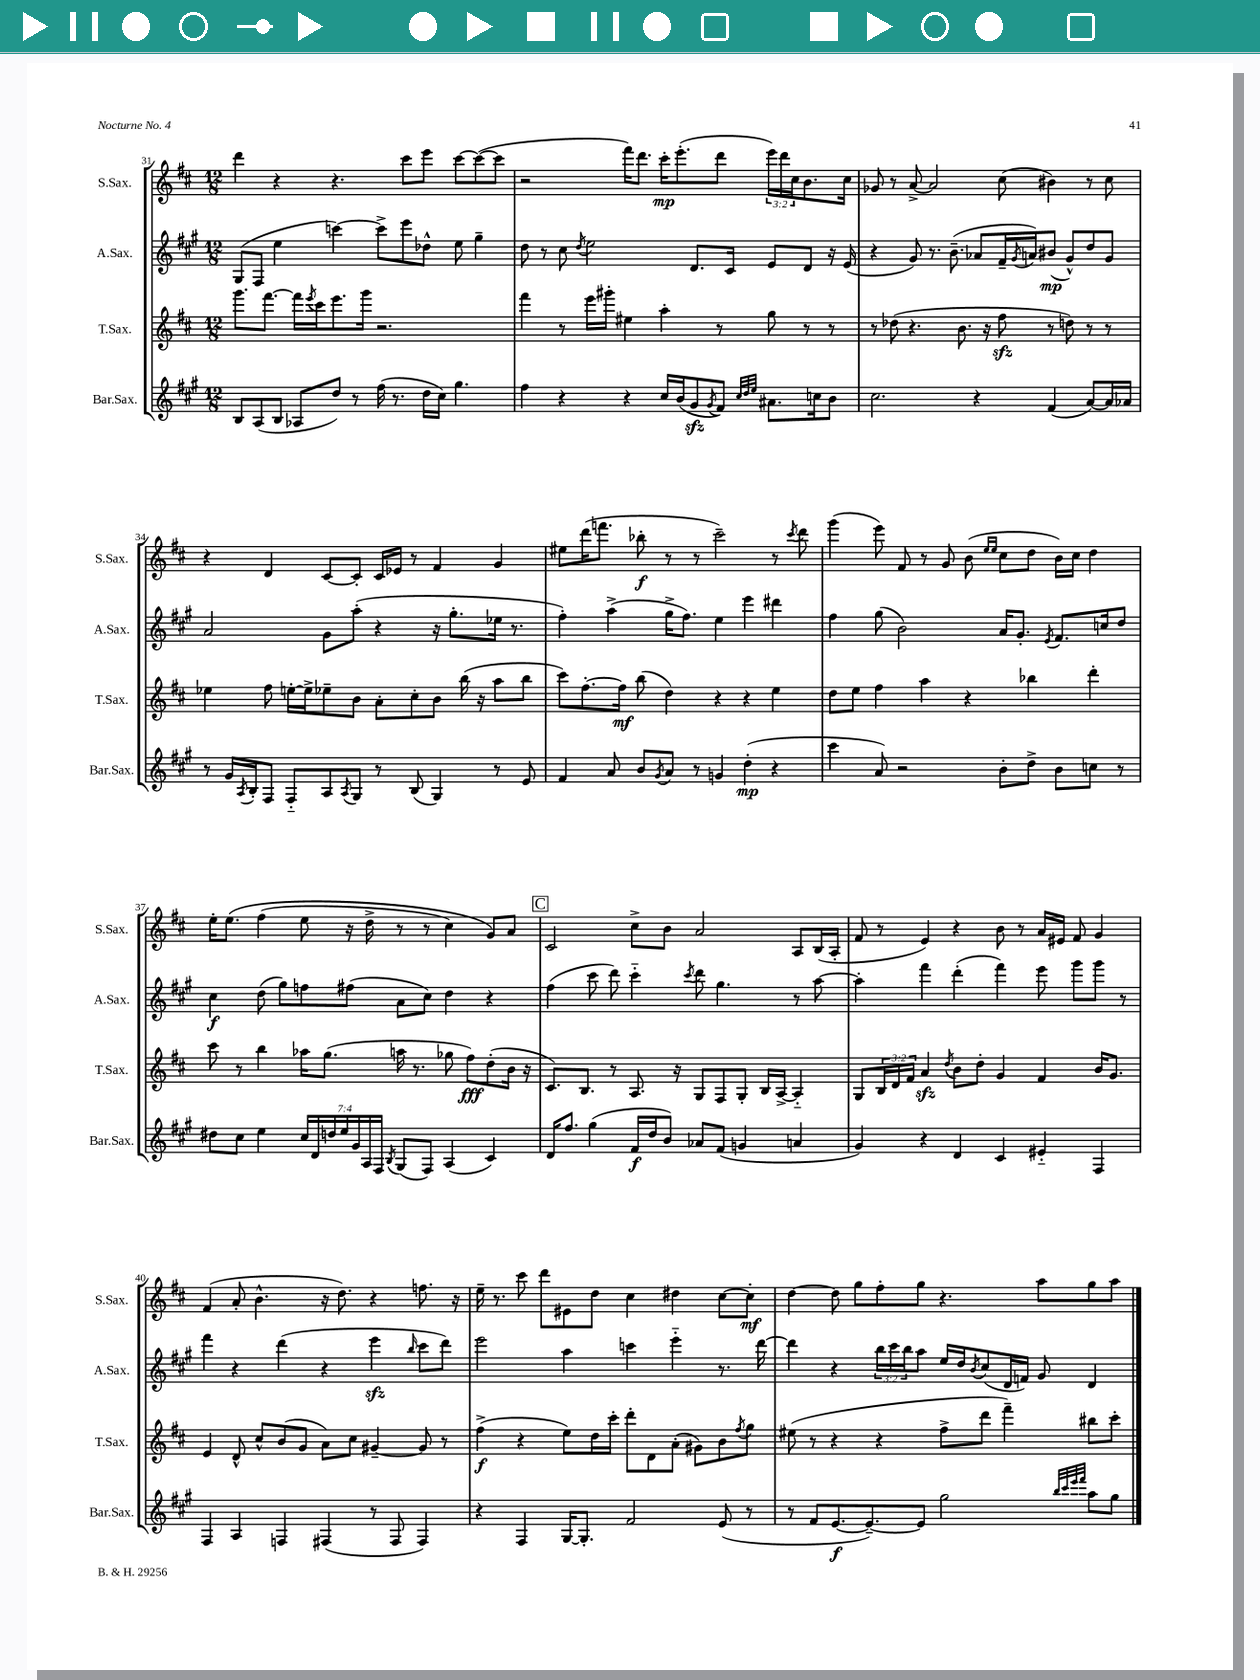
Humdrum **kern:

**kern	**dynam	**kern	**dynam	**kern	**dynam	**kern	**dynam
*part4	*part4	*part3	*part3	*part2	*part2	*part1	*part1
*staff4	*staff4	*staff3	*staff3	*staff2	*staff2	*staff1	*staff1
*I"Bar.Sax.	*	*I"T.Sax.	*	*I"A.Sax.	*	*I"S.Sax.	*
*I'Bar.Sax.	*	*I'T.Sax.	*	*I'A.Sax.	*	*I'S.Sax.	*
*clefG2	*	*clefG2	*	*clefG2	*	*clefG2	*
*k[f#c#g#]	*	*k[f#c#]	*	*k[f#c#g#]	*	*k[f#c#]	*
*M12/8	*	*M12/8	*	*M12/8	*	*M12/8	*
=31	=31	=31	=31	=31	=31	=31	=31
8B/L	.	8.ggg\L	.	(8G#/L	.	4ddd\	.
(8A/	.	.	.	8F#/J	.	.	.
.	.	[8.fff#\J	.	.	.	.	.
8B/J	.	.	.	4ee\	.	4r	.
8A-X/L	.	16fff#\LL]	.	.	.	.	.
.	.	8qeee/	.	.	.	.	.
.	.	16ccc#\J	.	.	.	.	.
8dd/J)	.	8.eee\	.	[4cccn\)	.	4.r	.
8r	.	.	.	.	.	.	.
.	.	16ggg\Jk	.	.	.	.	.
(16ff#\	.	2.r	.	8ccc^\L]	.	.	.
8.r	.	.	.	.	.	.	.
.	.	.	.	8eee\	.	8ccc#\L	.
16dd\LL	.	.	.	8dd-X^^\J	.	8eee\J	.
16cc#\JJ)	.	.	.	.	.	.	.
4.gg#\	.	.	.	8ee\	.	[8ccc#\L	.
.	.	.	.	4gg#~\	.	(8ccc#\_	.
.	.	.	.	.	.	8ccc#\J]	.
=32	=32	=32	=32	=32	=32	=32	=32
4ff#\	.	4fff#\	.	8dd\	.	2r	.
.	.	.	.	8r	.	.	.
4r	.	8r	.	8cc#\	.	.	.
.	.	.	.	8qdd/	.	.	.
.	.	16eee\LL	.	2ee\	.	.	.
.	.	16ggg#X'\JJ	.	.	.	.	.
4r	.	4ee#X\	.	.	.	16fff#\KL)	.
.	.	.	.	.	.	8.ddd\J	.
16cc#/LL	.	4aa'\	.	.	.	16ccc#'\KL	mp
(16b/J	.	.	.	.	.	(8.eee'\	.
8g#zz/	.	.	.	8.d/L	.	.	.
8qg#/	.	.	.	.	.	.	.
8f#/J)	.	8r	.	.	.	8ddd\J	.
.	.	.	.	16c#/Jk	.	.	.
32qqcc#/LLL	.	.	.	.	.	.	.
32qqdd/	.	.	.	.	.	.	.
32qqee/JJJ	.	.	.	.	.	.	.
8.a#X\L	.	8gg\	.	8e/L	.	24eee\LL)	.
.	.	.	.	.	.	24ddd\	.
.	.	.	.	.	.	24cc#\J	.
.	.	8r	.	8d/J	.	8.b\	.
16ccn\k	.	.	.	.	.	.	.
8b\J	.	8r	.	16r	.	.	.
.	.	.	.	(16e/	.	16cc#\Jk	.
=33	=33	=33	=33	=33	=33	=33	=33
2.cc#\	.	8r	.	4r	.	8g-X/	.
.	.	(8dd-X\	.	.	.	8r	.
.	.	4.r	.	8g#/)	.	[8a^/	.
.	.	.	.	8.r	.	2a/]	.
.	.	.	.	(8.b~\	.	.	.
.	.	8.b\	.	.	.	.	.
4r	.	.	.	8a-X/L	.	.	.
.	.	16r	.	.	.	.	.
.	.	8ff#zz\	.	16f#~/L	.	(8cc#\	.
.	.	.	.	8qg#/	.	.	.
.	.	.	.	16an/J)	.	.	.
(4f#/	.	8r	.	(8b#X/J	mp	4b#X\)	.
.	.	8ddn\)	.	8g#^^/L)	.	.	.
[8a/L)	.	8r	.	8dd/	.	8r	.
16a/L]	.	8r	.	8g#/J	.	8cc#\	.
16a-X/JJ	.	.	.	.	.	.	.
!!LO:LB:g=z
=34	=34	=34	=34	=34	=34	=34	=34
8r	.	4ee-X\	.	2a/	.	4r	.
16g#/LL	.	.	.	.	.	.	.
8qA/	.	.	.	.	.	.	.
16B'/J	.	.	.	.	.	.	.
8F#/J	.	8ff#\	.	.	.	4d/	.
8F#/L	.	[16een'\LL	.	.	.	.	.
.	.	16ee^\J]	.	.	.	.	.
8A/	.	8ee-X~\	.	8g#\L	.	[8c#/L	.
8qA/	.	.	.	.	.	.	.
8G#/J	.	8b\J	.	(8aa'\J	.	8c#'/J]	.
8r	.	8a'\L	.	4r	.	16c#/LL	.
.	.	.	.	.	.	16e-X/JJ	.
(8B/	.	8cc#'\	.	.	.	8r	.
4G#/)	.	8b\J	.	16r	.	4f#/	.
.	.	.	.	8.gg#'\L	.	.	.
.	.	(16bb\	.	.	.	.	.
.	.	16r	.	.	.	.	.
8r	.	8aa\L	.	16ee-X\Jk	.	4g/	.
.	.	.	.	8.r	.	.	.
8e/	.	8bb\J	.	.	.	.	.
=35	=35	=35	=35	=35	=35	=35	=35
4f#/	.	8ccc#\L)	.	4ff#'\)	.	8ee#X\L	.
.	.	[8.ff#'\	.	.	.	(16ddd\K	.
.	.	.	.	.	.	8.fffn\J	.
8a/	.	.	.	(4aa^\	.	.	.
.	.	16ff#\Jk]	mf	.	.	.	.
8b/L	.	(8bb\	.	.	.	8bb-X'\	f
8qg#/	.	.	.	.	.	.	.
8a/J	.	4dd\)	.	16gg#^\KL	.	8r	.
.	.	.	.	8.ff#\J)	.	.	.
8r	.	.	.	.	.	8r	.
4gn/	.	4r	.	4ee\	.	2ccc#~\)	.
(4dd'\	mp	4r	.	4eee\	.	.	.
4r	.	4ee\	.	4ddd#X\	.	8r	.
.	.	.	.	.	.	8qccc#/	.
.	.	.	.	.	.	8ddd\	.
=36	=36	=36	=36	=36	=36	=36	=36
4ccc#\	.	8dd\L	.	4ff#\	.	(4ggg\	.
.	.	8ee\J	.	.	.	.	.
8a/)	.	4ff#\	.	(8gg#\	.	8eee\)	.
2r	.	.	.	2b\)	.	8f#/	.
.	.	4aa\	.	.	.	8r	.
.	.	.	.	.	.	8g/	.
.	.	4r	.	.	.	(8b\	.
.	.	.	.	.	.	16qqee/LL	.
.	.	.	.	.	.	16qqee/JJ	.
8b'\L	.	.	.	16a/KL	.	8cc#\L	.
.	.	.	.	8.g#'/J	.	.	.
8dd^\J	.	4bb-X\	.	.	.	8dd\J	.
.	.	.	.	8qe/	.	.	.
8b\L	.	.	.	8.f#/L	.	16b\LL)	.
.	.	.	.	.	.	16cc#\JJ	.
8ccn\J	.	4ddd'\	.	.	.	4dd\	.
.	.	.	.	16ccn/k	.	.	.
8r	.	.	.	8dd/J	.	.	.
!!LO:LB:g=z
=37	=37	=37	=37	=37	=37	=37	=37
8dd#X\L	.	8ccc#\	.	4cc#\	f	16ee'\KL	.
.	.	.	.	.	.	(8.ee\J	.
8cc#\J	.	8r	.	.	.	.	.
4ee\	.	4bb\	.	(8dd\	.	(4ff#\	.
.	.	.	.	8gg#\L)	.	.	.
28cc#/LL	.	16aa-X\KL	.	8ffn\	.	8ee\	.
28d/	.	.	.	.	.	.	.
.	.	(8.gg\J	.	.	.	.	.
28ddn/	.	.	.	.	.	.	.
28ee/	.	.	.	.	.	.	.
.	.	.	.	(8ff#X\J	.	16r	.
28g#/	.	.	.	.	.	.	.
28A/	.	.	.	.	.	.	.
.	.	.	.	.	.	16dd^\	.
28F#/JJ	.	.	.	.	.	.	.
8qB/	.	.	.	.	.	.	.
(8G#/L	.	16aan\	.	8a\L	.	8r	.
.	.	8.r	.	.	.	.	.
8F#/J)	.	.	.	8cc#\J)	.	8r	.
(4A/	.	8gg-X\	.	4dd\	.	4cc#\)	.
.	.	8ff#\L)	fff	.	.	.	.
4c#/)	.	(8dd'\	.	4r	.	8g/L)	.
.	.	16b\Jk	.	.	.	8a/J	.
.	.	16r	.	.	.	.	.
!!LO:REH:place=s1:t=C
=38	=38	=38	=38	=38	=38	=38	=38
16d/KL	.	8.c#/L)	.	(4ff#\	.	2c#/	.
8.ff#/J	.	.	.	.	.	.	.
.	.	8.B/J	.	.	.	.	.
(4gg#\	.	.	.	8ccc#\	.	.	.
.	.	8r	.	8ddd\)	.	.	.
16f#/LL	f	8.A/	.	4ccc#\	.	8cc#^\L	.
16dd/J	.	.	.	.	.	.	.
8b/J)	.	.	.	.	.	8b\J	.
.	.	16r	.	.	.	.	.
.	.	.	.	8qccc#/	.	.	.
8a-X/L	.	8G/L	.	8ddd\	.	2a/	.
(8f#/J	.	8F#/	.	4.gg#\	.	.	.
4gn/	.	8G'/J	.	.	.	.	.
.	.	16B/LL	.	.	.	.	.
.	.	[16A^/JJ	.	.	.	.	.
4an/	.	4A/]	.	8r	.	8A/L	.
.	.	.	.	[8aa\	.	(16B/L	.
.	.	.	.	.	.	16A'/JJ	.
=39	=39	=39	=39	=39	=39	=39	=39
4g#/)	.	8G/L	.	4aa'\]	.	8f#/	.
.	.	24B/L	.	.	.	8r	.
.	.	24d/	.	.	.	.	.
.	.	24f#/JJ	.	.	.	.	.
4r	.	4azz/	.	4fff#\	.	4e/)	.
.	.	8qdd/	.	.	.	.	.
4d/	.	8b\L	.	(4ddd'\	.	4r	.
.	.	8dd'\J	.	.	.	.	.
4c#/	.	4g/	.	4fff#\)	.	8b\	.
.	.	.	.	.	.	8r	.
4e#X/	.	4f#/	.	8eee\	.	16a/LL	.
.	.	.	.	.	.	16e#X/JJ	.
.	.	.	.	8ggg#\L	.	8f#/	.
4F#/	.	16b/KL	.	8ggg#\J	.	4g/	.
.	.	8.g/J	.	.	.	.	.
.	.	.	.	8r	.	.	.
!!LO:LB:g=z
=40	=40	=40	=40	=40	=40	=40	=40
4F#/	.	4e/	.	4fff#\	.	(4f#/	.
4A/	.	8d^^/	.	4r	.	8a'/	.
.	.	8cc#^^/L	.	.	.	4.b^^\	.
4Fn/	.	(8b/	.	(4ddd\	.	.	.
.	.	8g/J	.	.	.	.	.
(4F#X/	.	8a\L)	.	4r	.	16r	.
.	.	.	.	.	.	8.dd\)	.
.	.	8cc#\J	.	.	.	.	.
8r	.	[4g#X~/	.	4eeezz\	.	4r	.
8F#/	.	.	.	.	.	.	.
.	.	.	.	16qqbb/	.	.	.
4F#/)	.	8g#/]	.	8ccc#\L	.	8.ffn\	.
.	.	8r	.	8ddd\J)	.	.	.
.	.	.	.	.	.	16r	.
=41	=41	=41	=41	=41	=41	=41	=41
4r	.	(4ff#^\	f	2eee\	.	16ee~\	.
.	.	.	.	.	.	8.r	.
4F#/	.	4r	.	.	.	8ccc#\	.
.	.	.	.	.	.	8ddd\L	.
[16G#/KL	.	8ee\L)	.	4aa\	.	8e#X\	.
8.G#'/J]	.	.	.	.	.	.	.
.	.	16dd\L	.	.	.	8dd\J	.
.	.	16ccc#'\JJ	.	.	.	.	.
2f#/	.	8ddd'\L	.	4cccn\	.	4cc#\	.
.	.	8d\	.	.	.	.	.
.	.	(8a'\J	.	4eee\	.	4dd#X\	.
.	.	8g#X\L)	.	.	.	.	.
(8e/	.	8b\	.	8.r	.	[8cc#\L	.
.	.	8qff#/	.	.	.	.	.
8r	.	8gg\J	.	.	.	8cc#'\J]	mf
.	.	.	.	[16ddd\	.	.	.
=42	=42	=42	=42	=42	=42	=42	=42
8r	.	(8ee#X\	.	4ddd\]	.	[4dd\	.
8f#/L	.	8r	.	.	.	.	.
[8.e/	f	4r	.	4r	.	8dd\]	.
.	.	.	.	.	.	8gg\L	.
8.e~/_)	.	.	.	.	.	.	.
.	.	4r	.	24bb\LL	.	8ff#'\	.
.	.	.	.	24ccc#\	.	.	.
.	.	.	.	24bb\J	.	.	.
8e/J]	.	.	.	8aa\J	.	8gg\J	.
2gg#\	.	8ff#^\L	.	16ee/LL	.	4.r	.
.	.	.	.	16dd/J	.	.	.
.	.	.	.	8qb/	.	.	.
.	.	8ddd\J	.	(8cc#/	.	.	.
.	.	4fff#~\)	.	16d/L	.	.	.
.	.	.	.	16fn/JJ)	.	.	.
.	.	.	.	8g#/	.	8aa\L	.
32qqbb/LLL	.	.	.	.	.	.	.
32qqccc#/	.	.	.	.	.	.	.
32qqeee/	.	.	.	.	.	.	.
32qqfff#/JJJ	.	.	.	.	.	.	.
8aa\L	.	8bb#X\L	.	4d/	.	8gg\	.
8gg#\J	.	8ccc#'\J	.	.	.	8aa\J	.
==	==	==	==	==	==	==	==
*-	*-	*-	*-	*-	*-	*-	*-
